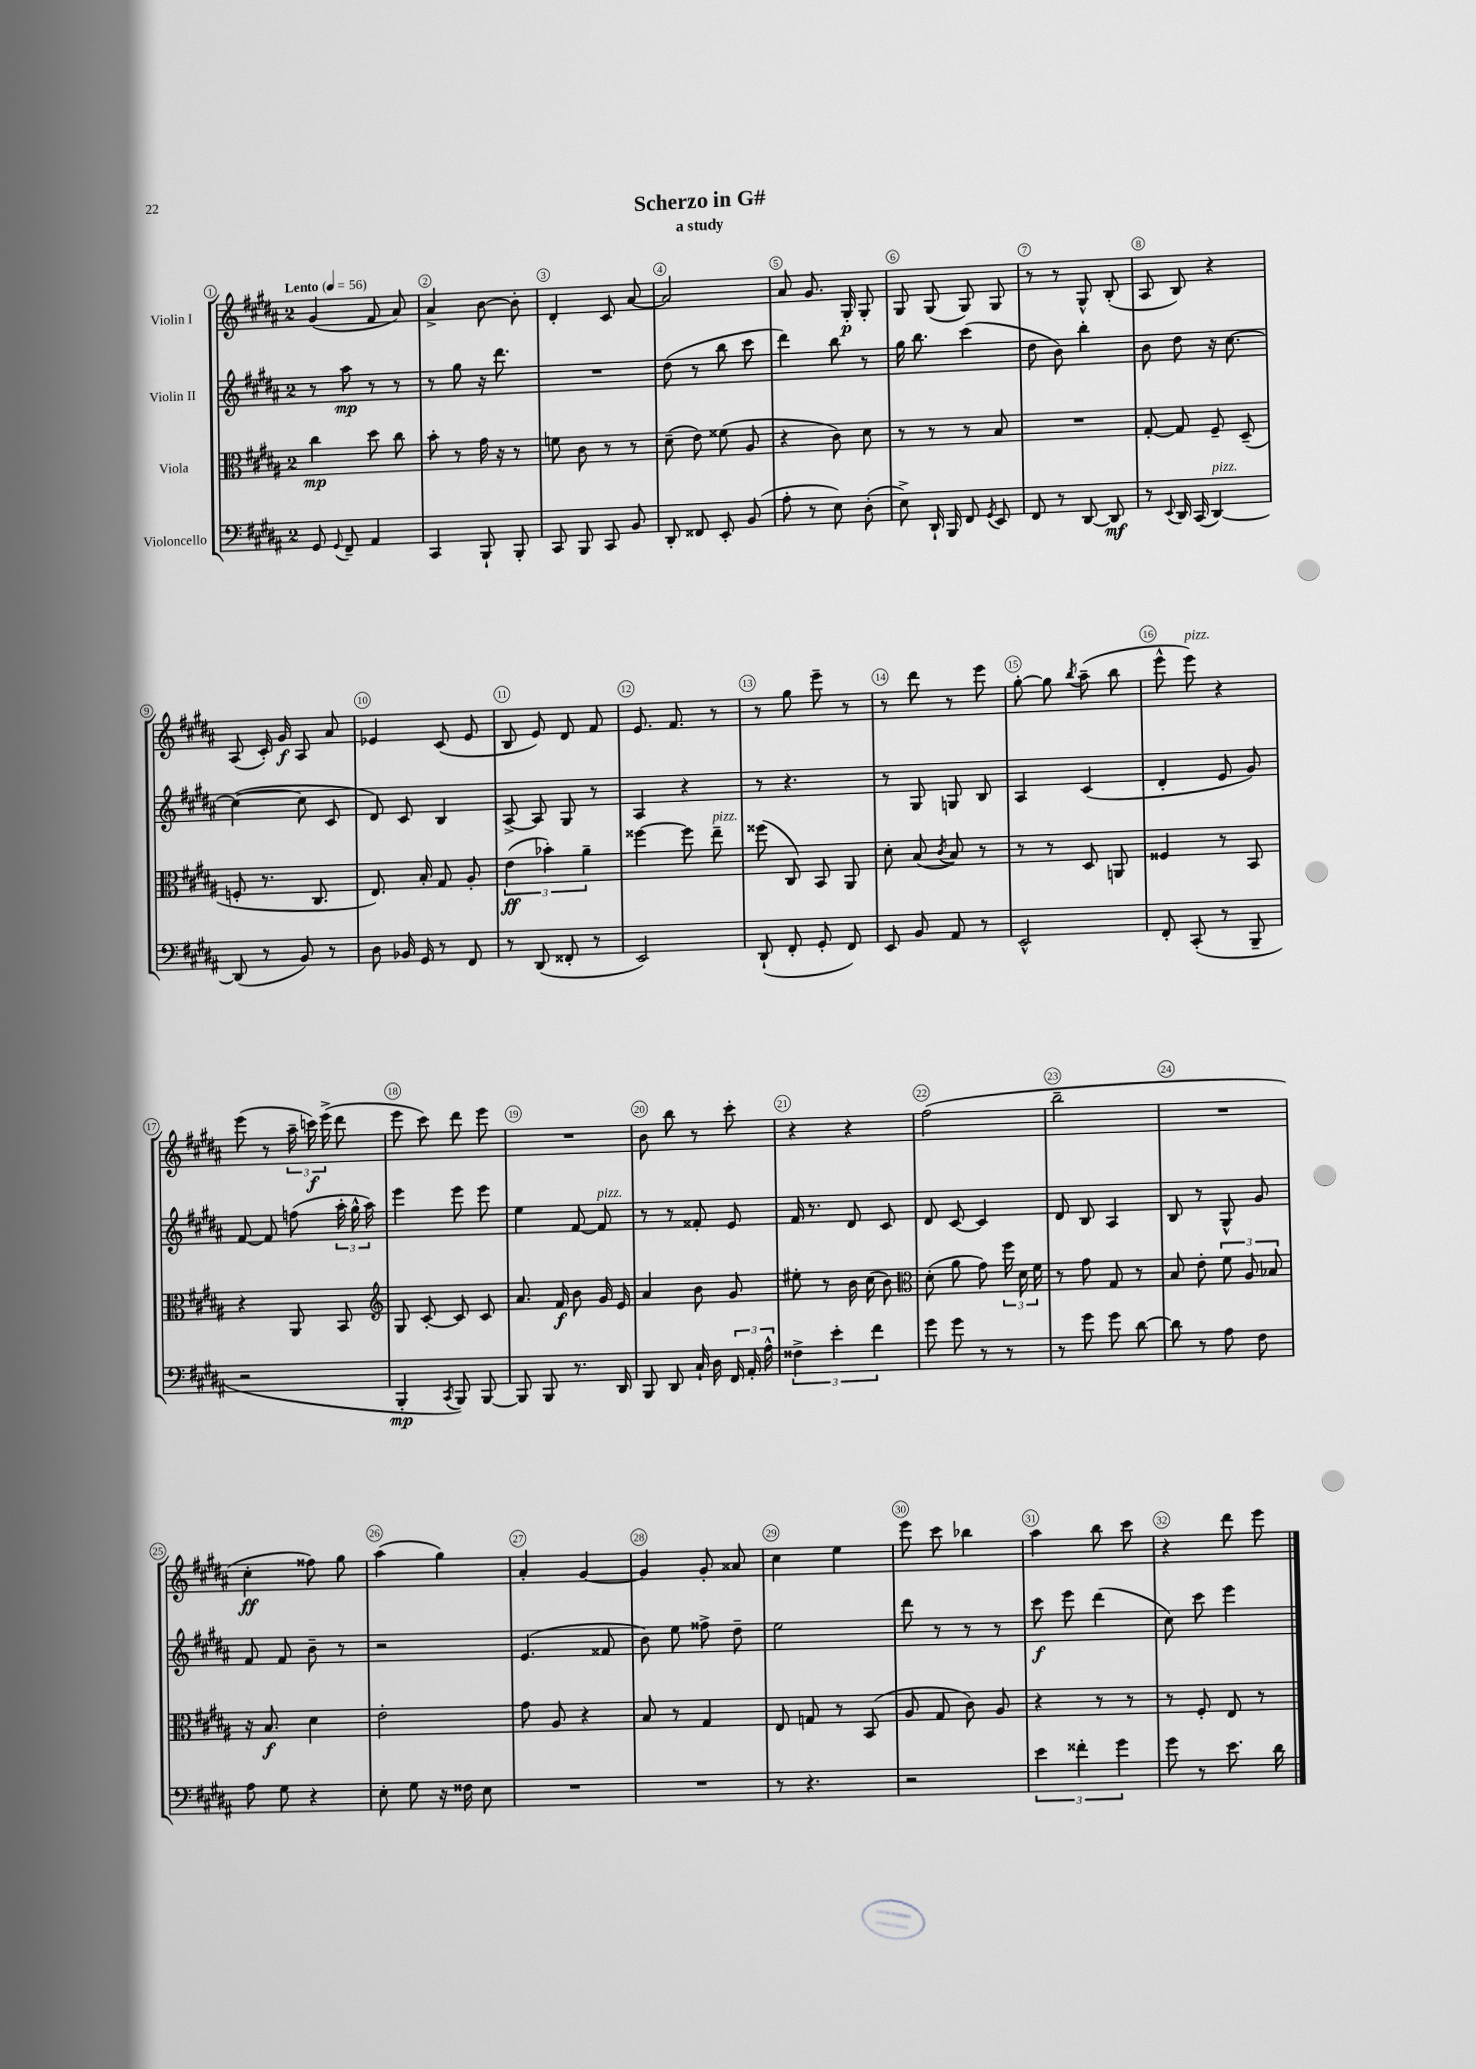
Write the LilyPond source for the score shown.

\header { title = "Scherzo in G#" subtitle = "a study" }
<<
\new StaffGroup <<
\new Staff = "s0" \with { instrumentName = "Violin I" } {
    \clef treble \key b \major \once \override Staff.TimeSignature.style = #'single-digit \time 2/4 \tempo "Lento" 4 = 56
    \autoBeamOff gis'4( fis'8 ais'8) |
    ais'4-> b'8~ b'8-. |
    dis'4-. cis'8 ais'8~ |
    ais'2 |
    ais'8 gis'8. gis16-.\p gis8-. |
    gis8 gis8( gis8) gis8 |
    r8 r8 gis8-^ b8-.( |
    ais8 b8) r4 |
    ais8( cis'16-.) gis'16\f ais8 ais'8 |
    ees'4 cis'8( ees'8 |
    b8 e'8) dis'8 fis'8 |
    e'8. fis'8. r8 |
    r8 gis''8 e'''8-- r8 |
    r8 dis'''8 r8 e'''8 |
    gis''8~-. gis''8 \acciaccatura { b''8 } ais''8--( b''8 |
    e'''8-^ e'''8^\markup { \italic "pizz." }) r4 |
    e'''8( r8 \tuplet 3/2 { ais''16-- c'''16\f) e'''16->( } dis'''8 |
    e'''8 cis'''8) dis'''8 e'''8 |
    R2 |
    b'8 b''8 r8 cis'''8-. |
    r4 r4 |
    fis''2( |
    b''2-- |
    R2 |
    cis''4-.\ff fisis''8) gis''8 |
    ais''4( gis''4) |
    ais'4-. gis'4~ |
    gis'4 gis'8-. aisis'8 |
    cis''4 e''4 |
    e'''8 cis'''8 bes''4 |
    ais''4 b''8 cis'''8 |
    r4 dis'''8 e'''8 \bar "|." |
}
\new Staff = "s1" \with { instrumentName = "Violin II" } {
    \clef treble \key b \major \once \override Staff.TimeSignature.style = #'single-digit \time 2/4
    \autoBeamOff r8 ais''8\mp r8 r8 |
    r8 gis''8 r16 dis'''8. |
    R2 |
    dis''8( r8 b''8 cis'''8 |
    dis'''4) b''8 r8 |
    gis''16 b''8. cis'''4( |
    dis''8 b'8) b''4-. |
    b'8 dis''8 r16 cis''8.~ |
    cis''4~( cis''8 cis'8 |
    dis'8) cis'8 b4 |
    ais8~-> ais8 gis8 r8 |
    ais4 r4 |
    r8 r4. |
    r8 gis8 g8 b8 |
    ais4 cis'4( |
    dis'4-. e'8 gis'8) |
    fis'8~ fis'8 f''8( \tuplet 3/2 { ais''16-. gis''16-^ ais''16) } |
    e'''4 e'''8 e'''8 |
    e''4 fis'8~ fis'8^\markup { \italic "pizz." } |
    r8 r8 fisis'8-. e'8 |
    fis'16 r8. dis'8 cis'8 |
    dis'8 cis'8~ cis'4 |
    dis'8 b8 ais4 |
    b8 r8 gis8-^ gis'8 |
    fis'8 fis'8 b'8-- r8 |
    r2 |
    e'4.( fisis'8 |
    b'8) e''8 fisis''8-> dis''8-- |
    e''2 |
    dis'''8 r8 r8 r8 |
    cis'''8\f e'''8 dis'''4( |
    cis''8) cis'''8 e'''4 \bar "|." |
}
\new Staff = "s2" \with { instrumentName = "Viola" } {
    \clef alto \key b \major \once \override Staff.TimeSignature.style = #'single-digit \time 2/4
    \autoBeamOff cis''4\mp dis''8 cis''8 |
    b'8-. r8 gis'16 r16 r8 |
    f'8 cis'8 r8 r8 |
    dis'8--( e'8) fisis'8( ais8 |
    r4 cis'8) dis'8 |
    r8 r8 r8 b8 |
    R2 |
    gis8~-. gis8 fis8-- dis8--( |
    f8-. r8. cis8. |
    e8.) b16-. gis8 ais8-. |
    \tuplet 3/2 { e'4\ff( bes'4-.) ais'4-- } |
    fisis''4~ fisis''8 e''8--^\markup { \italic "pizz." } |
    fisis''8( cis8) b,8 ais,8 |
    dis'8-. b8( \acciaccatura { cis'8 } b8) r8 |
    r8 r8 dis8 a,8 |
    fisis4 r8 b,8 |
    r4 ais,8 b,8 |
    \clef treble gis8 cis'8~-. cis'8 cis'8 |
    ais'8. fis'16\f b'8 gis'16 e'16 |
    ais'4 b'8 gis'8 |
    eis''8-. r8 b'16 cis''16( b'8) |
    \clef alto dis'8-.( ais'8 gis'8) \tuplet 3/2 { fis''16 dis'16 fis'16 } |
    r8 gis'8 gis8 r8 |
    b8 e'8-. \tuplet 3/2 { fis'8 ais8 bes8 } |
    r16 b8.\f dis'4 |
    e'2-. |
    gis'8 ais8 r4 |
    b8 r8 gis4 |
    e8 g8 r8 b,8( |
    ais8 gis8 cis'8) ais8 |
    r4 r8 r8 |
    r8 fis8-. e8 r8 \bar "|." |
}
\new Staff = "s3" \with { instrumentName = "Violoncello" } {
    \clef bass \key b \major \once \override Staff.TimeSignature.style = #'single-digit \time 2/4
    \autoBeamOff gis,8 \appoggiatura { gis,8 } fis,8-- ais,4 |
    cis,4 b,,8-! b,,8-. |
    cis,8 b,,8 cis,8 b,8 |
    dis,8-. fisis,8 e,8-. b,8( |
    ais8-. r8 e8) dis8-.( |
    e8->) dis,16-! b,,16 fis,8 \acciaccatura { gis,8 } e,8 |
    fis,8 r8 dis,8~ dis,8\mf |
    r8 \appoggiatura { e,8 } dis,16 cis,16( dis,4~^\markup { \italic "pizz." }) |
    dis,8( r8 b,8) r8 |
    dis8 bes,16 gis,16 r8 fis,8 |
    r8 dis,8( fisis,8-. r8 |
    e,2) |
    dis,8-!( fis,8-. gis,8-. fis,8) |
    e,8 b,8 ais,8 r8 |
    e,2-^ |
    fis,8-. cis,8-.( r8 b,,8-- |
    r2 |
    b,,4-.\mp \acciaccatura { cis,8 } b,,8) b,,8~ |
    b,,8 b,,8 r8. dis,16 |
    b,,8 dis,8 cis16-! dis16 \tuplet 3/2 { fis,16 ais,16-. ais16-^ } |
    \tuplet 3/2 { fisis4-> e'4-. fis'4 } |
    gis'8 gis'8 r8 r8 |
    r8 gis'8 gis'8 dis'8~ |
    dis'8 r8 ais8 fis8 |
    ais8 gis8 r4 |
    e8-. gis8 r16 fisis16 e8 |
    R2 |
    R2 |
    r8 r4. |
    r2 |
    \tuplet 3/2 { e'4 fisis'4-. gis'4 } |
    gis'8 r8 e'8. dis'16 \bar "|." |
}
>>
>>
\layout { \context { \Score \override BarNumber.break-visibility = ##(#f #t #t) barNumberVisibility = #all-bar-numbers-visible \override BarNumber.stencil = #(make-stencil-circler 0.1 0.3 ly:text-interface::print) } }
